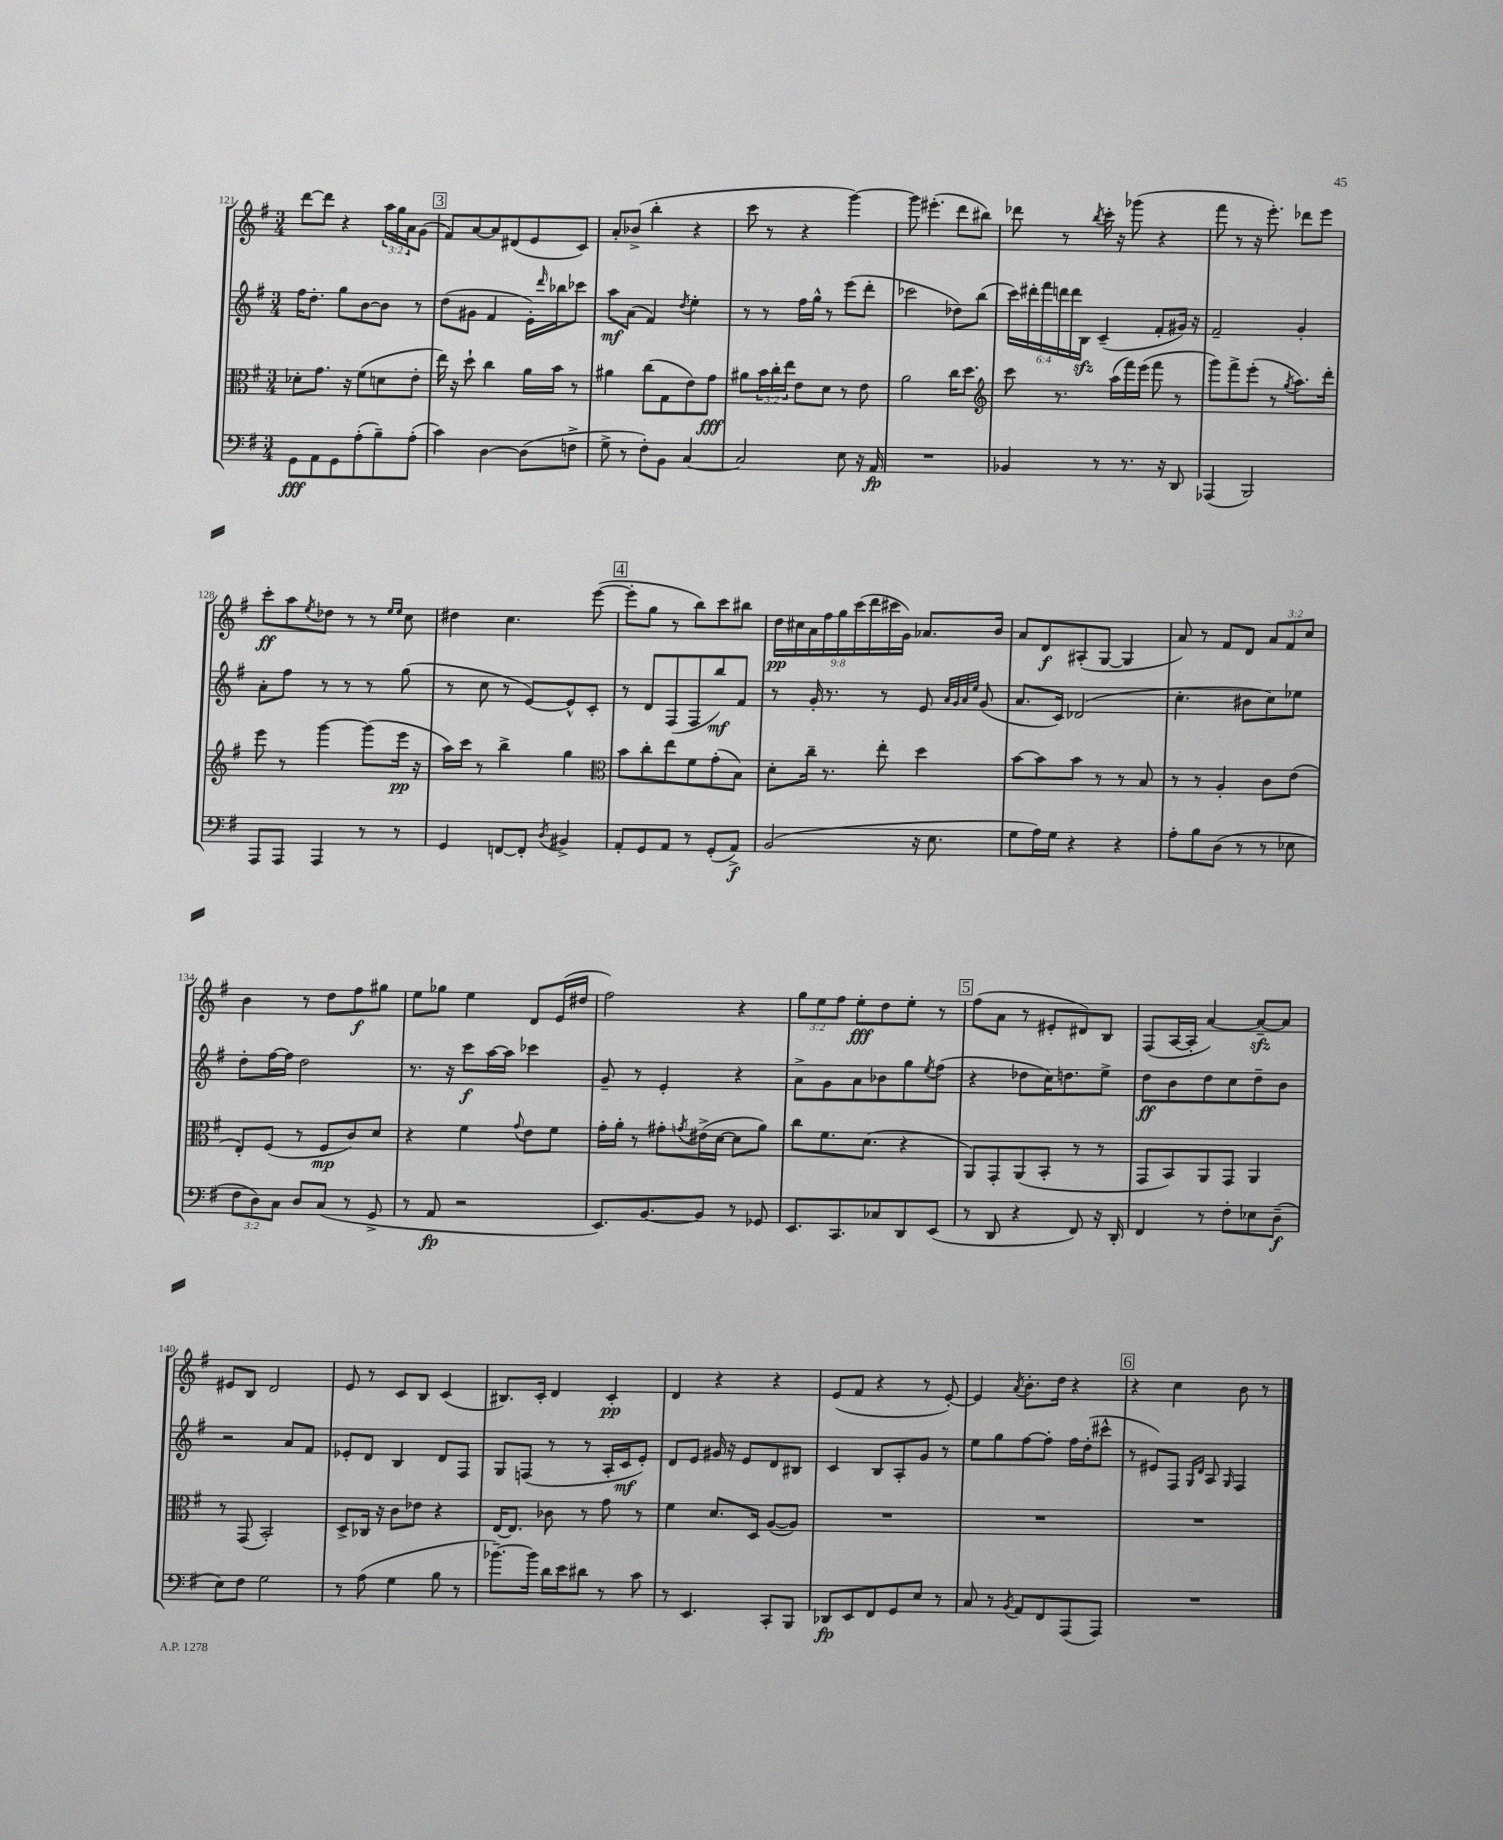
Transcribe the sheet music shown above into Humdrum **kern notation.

**kern	**dynam	**kern	**dynam	**kern	**dynam	**kern	**dynam
*part4	*part4	*part3	*part3	*part2	*part2	*part1	*part1
*staff4	*staff4	*staff3	*staff3	*staff2	*staff2	*staff1	*staff1
*clefF4	*	*clefC3	*	*clefG2	*	*clefG2	*
*k[f#]	*	*k[f#]	*	*k[f#]	*	*k[f#]	*
*M3/4	*	*M3/4	*	*M3/4	*	*M3/4	*
=121	=121	=121	=121	=121	=121	=121	=121
8GG\L	fff	8d-X'\L	.	16ff#\KL	.	[8ddd\L	.
.	.	.	.	8.dd'\J	.	.	.
8AA\	.	8.g\J	.	.	.	8ddd\J]	.
8GG\	.	.	.	8gg\L	.	4r	.
.	.	16r	.	.	.	.	.
(8A'\	.	(8f#\L	.	[8b\	.	.	.
8B~\)	.	8dn\	.	8b\J]	.	24aa\LL	.
.	.	.	.	.	.	24gg\	.
.	.	.	.	.	.	24a\J	.
(8A'\J	.	8e'\J	.	8r	.	(8g\J	.
!!LO:REH:place=s1:t=3
=122	=122	=122	=122	=122	=122	=122	=122
4c\)	.	16ee\)	.	(8dd\L	.	8f#/L)	.
.	.	16r	.	.	.	.	.
.	.	8dd`\	.	8g#X\J	.	[8a/	.
[4D\	.	4cc\	.	4f#/	.	8a/]	.
.	.	.	.	.	.	(8d#X/	.
(8D\L]	.	16a\LL	.	16e'\LL)	.	8e/	.
.	.	.	.	16qqddd/	.	.	.
.	.	16b\JJ	.	16bb-X\J	.	.	.
8Fn^\J	.	8r	.	8ccc-X\J	.	8c/J)	.
=123	=123	=123	=123	=123	=123	=123	=123
8G^\	.	4a#X\	.	8aa\L	mf	8a'/L	.
8r	.	.	.	(8a\J	.	(8b-X^/J	.
8F#'\L)	.	(8cc\L	.	4f#/)	.	4bb'\	.
8BB\J	.	8G\	.	.	.	.	.
.	.	.	.	8qdd/	.	.	.
[4C/	.	8e\)	.	4ee'\	.	4r	.
.	.	8g\J	fff	.	.	.	.
=124	=124	=124	=124	=124	=124	=124	=124
2C/]	.	8a#X\L	.	8r	.	8ccc\	.
.	.	24b\L	.	8r	.	8r	.
.	.	24cc'\	.	.	.	.	.
.	.	24ee\JJ	.	.	.	.	.
.	.	8e\L	.	16ff#\LL	.	4r	.
.	.	.	.	16gg^^\JJ	.	.	.
.	.	8d\J	.	8r	.	.	.
8E\	.	8r	.	(8eee\L	.	[4ggg\)	.
16r	.	8e\	.	8ddd'\J	.	.	.
16AA/	fp	.	.	.	.	.	.
=125	=125	=125	=125	=125	=125	=125	=125
2.r	.	2a\	.	2ccc-X\	.	8ggg\]	.
.	.	.	.	.	.	(4.eee#X'\	.
.	.	16cc\KL	.	8dd-X\L)	.	8ddd\L	.
.	.	8.dd\J	.	.	.	.	.
.	.	.	.	(8bb\J	.	8bb#X\J)	.
=126	=126	=126	=126	=126	=126	=126	=126
*	*	*clefG2	*	*	*	*	*
4BB-X/	.	8ccc\	.	24ccc\LL)	.	8ddd-X\	.
.	.	.	.	24ddd#X'\	.	.	.
.	.	.	.	24fff#\	.	.	.
.	.	8.r	.	24dddn\	.	8r	.
.	.	.	.	24ddd\	.	.	.
.	.	.	.	24Bzz\JJ	.	.	.
.	.	.	.	.	.	8qbb/	.
8r	.	.	.	(4c~/	.	16ccc'\	.
.	.	(16aa\LL	.	.	.	16r	.
8.r	.	16fff#\)	.	.	.	(8ggg-X\	.
.	.	(16eee\JJ	.	.	.	.	.
.	.	8fff#\	.	8f#'/L	.	4r	.
16r	.	.	.	.	.	.	.
8DD/	.	8r	.	16g#X/Jk)	.	.	.
.	.	.	.	16r	.	.	.
=127	=127	=127	=127	=127	=127	=127	=127
(4AAA-X/	.	8ggg\L)	.	2f#~/	.	8fff#\	.
.	.	8fff#^\	.	.	.	8r	.
2BBB/)	.	(8eee'\J	.	.	.	16r	.
.	.	.	.	.	.	8.eee'\)	.
.	.	8r	.	.	.	.	.
.	.	8qgg/	.	.	.	.	.
.	.	8.aa\L)	.	4g'/	.	8ddd-X\L	.
.	.	.	.	.	.	8eee\J	.
.	.	16ddd'\Jk	.	.	.	.	.
!!LO:LB:g=z
=128	=128	=128	=128	=128	=128	=128	=128
8AAA/L	.	8eee\	.	8a'\L	.	8ccc'\L	ff
8AAA/J	.	8r	.	8ff#\J	.	8aa\	.
.	.	.	.	.	.	8qee/	.
4AAA/	.	[4ggg\	.	8r	.	8dd-X\J	.
.	.	.	.	8r	.	8r	.
8r	.	(8ggg\L]	.	8r	.	8r	.
.	.	.	.	.	.	16qqee/LL	.
.	.	.	.	.	.	16qqee/JJ	.
8r	.	16eee\Jk	pp	(8gg\	.	8cc\	.
.	.	16r	.	.	.	.	.
=129	=129	=129	=129	=129	=129	=129	=129
4GG/	.	16aa\LL)	.	8r	.	4dd#X\	.
.	.	16ccc\JJ	.	.	.	.	.
.	.	8r	.	8cc\	.	.	.
[8FFn/L	.	4bb^\	.	8r	.	4.cc\	.
8FF'/J]	.	.	.	[8e/L)	.	.	.
8qD/	.	.	.	.	.	.	.
4BB#X^/	.	4gg\	.	8e^^/]	.	.	.
.	.	.	.	8c'/J	.	([8eee\	.
!!LO:REH:place=s1:t=4
=130	=130	=130	=130	=130	=130	=130	=130
*	*	*clefC3	*	*	*	*	*
8AA'/L	.	8b\L	.	8r	.	8eee'\L]	.
8GG/	.	8cc'\	.	8d/L	.	8gg\J	.
8AA/J	.	8ee\	.	(8F#/	.	8r	.
8r	.	8f#\	.	8F#/	.	8bb\L)	.
(8GG'/L	.	(8g'\	.	8bb/)	mf	8ccc\	.
8AA^/J)	f	8B\J)	.	8f#/J	.	8bb#X\J	.
=131	=131	=131	=131	=131	=131	=131	=131
(2BB/	.	8d'\L	.	8r	.	18dd\LL	pp
.	.	.	.	.	.	18cc#X\	.
.	.	.	.	.	.	18a\	.
.	.	16cc~\Jk	.	16g'/	.	.	.
.	.	.	.	.	.	18ff#\	.
.	.	8.r	.	8.r	.	.	.
.	.	.	.	.	.	18gg\	.
.	.	.	.	.	.	(18ccc\	.
.	.	.	.	.	.	18ddd\	.
.	.	8ee'\	.	8r	.	.	.
.	.	.	.	.	.	18ccc#X\	.
.	.	.	.	.	.	18g\JJ)	.
16r	.	4dd\	.	8e/	.	8.a-X/L	.
8.E\	.	.	.	.	.	.	.
.	.	.	.	32qqa/LLL	.	.	.
.	.	.	.	32qqg/	.	.	.
.	.	.	.	32qqa/	.	.	.
.	.	.	.	32qqee/JJJ	.	.	.
.	.	.	.	(8g/	.	.	.
.	.	.	.	.	.	16b/Jk	.
=132	=132	=132	=132	=132	=132	=132	=132
8G\L	.	[8b\L	.	8.a/L	.	8a/L	.
16A\L)	.	8b\]	.	.	.	8d/	f
16G\JJ	.	.	.	16c/Jk)	.	.	.
4r	.	8b\J	.	(2d-X/	.	(8A#X'/	.
.	.	8r	.	.	.	[8G/J	.
4r	.	8r	.	.	.	4G/]	.
.	.	8B/	.	.	.	.	.
=133	=133	=133	=133	=133	=133	=133	=133
8A'\L	.	8r	.	4.cc'\	.	8a/)	.
8B\	.	8r	.	.	.	8r	.
(8D\J	.	4A'/	.	.	.	8f#/L	.
8r	.	.	.	8b#X\L	.	8d/J	.
8r	.	8c\L	.	8cc\)	.	12a/L	.
.	.	.	.	.	.	12f#/	.
8E-X\	.	(8e\J	.	8ee-X\J	.	.	.
.	.	.	.	.	.	12cc/J	.
!!LO:LB:g=z
=134	=134	=134	=134	=134	=134	=134	=134
12F#\L	.	8E'/L)	.	8dd'\L	.	4b\	.
12D\)	.	.	.	.	.	.	.
.	.	(8F#/J	.	[16ff#\L	.	.	.
12C\J	.	.	.	.	.	.	.
.	.	.	.	16ff#\JJ]	.	.	.
8D/L	.	8r	.	2dd\	.	8r	.
(8C/J	.	8F#/L	mp	.	.	8dd\L	.
8r	.	8c/)	.	.	.	8ff#\	f
8GG^/	.	8d/J	.	.	.	8gg#X\J	.
=135	=135	=135	=135	=135	=135	=135	=135
8r	.	4r	.	8.r	.	8ee\L	.
8AA/	fp	.	.	.	.	8gg-X\J	.
.	.	.	.	16r	.	.	.
2r	.	4f#\	.	8ccc\L	f	4ee\	.
.	.	.	.	[16aa\L	.	.	.
.	.	.	.	16aa\JJ]	.	.	.
.	.	8qqg/	.	.	.	.	.
.	.	8e\L	.	4ccc-X\	.	8d/L	.
.	.	8f#\J	.	.	.	(16e/L	.
.	.	.	.	.	.	16dd#X/JJ	.
=136	=136	=136	=136	=136	=136	=136	=136
8.EE/L)	.	16g'\LL	.	8g~/	.	2ff#\)	.
.	.	16a'\JJ	.	.	.	.	.
.	.	8r	.	8r	.	.	.
[8.BB/	.	.	.	.	.	.	.
.	.	8g#X'\L	.	4e'/	.	.	.
.	.	8qgn/	.	.	.	.	.
8BB/J]	.	(16e#X^\L	.	.	.	.	.
.	.	[16d\JJ	.	.	.	.	.
8r	.	8d\L]	.	4r	.	4r	.
8GG-X/	.	8a\J)	.	.	.	.	.
=137	=137	=137	=137	=137	=137	=137	=137
8.EE/L	.	8cc\L	.	8a^\L	.	12gg\L	.
.	.	.	.	.	.	12ee\	.
.	.	8.f#\	.	8g\	.	.	.
.	.	.	.	.	.	12ff#\J	.
8.CC/	.	.	.	.	.	.	.
.	.	.	.	8a\	.	8ee'\L	fff
.	.	(8.d\J	.	.	.	.	.
8C-X/	.	.	.	8b-X\	.	8dd\	.
8DD/	.	4r	.	8gg\	.	8ee'\J	.
.	.	.	.	8qee/	.	.	.
(8EE/J	.	.	.	(8ff#\J	.	8r	.
!!LO:REH:place=s1:t=5
=138	=138	=138	=138	=138	=138	=138	=138
8r	.	8AA/L)	.	4r	.	(8ff#\L	.
8DD/	.	8GG'/	.	.	.	8a\J	.
4r	.	(8AA/	.	8dd-X\L	.	8r	.
.	.	8BB'/J	.	16cc\K)	.	8e#X'/L	.
.	.	.	.	8.ddn\	.	.	.
8FF#/)	.	8r	.	.	.	8d#X/)	.
16r	.	8r	.	8ee^\J	.	8B/J	.
16DD'/	.	.	.	.	.	.	.
=139	=139	=139	=139	=139	=139	=139	=139
4FF#/	.	8GG/L	.	8dd\L	ff	(8F#/L	.
.	.	8BB/)	.	8b\	.	[16A/L	.
.	.	.	.	.	.	16A'/JJ]	.
8r	.	8AA/	.	8dd\	.	[4a/)	.
8F#'\L	.	8GG/J	.	8cc\	.	.	.
8E-X\	.	4AA/	.	8dd~\	.	8azz~/L_	.
(8D~\J	f	.	.	8b\J	.	8a/J]	.
!!LO:LB:g=z
=140	=140	=140	=140	=140	=140	=140	=140
8E\L)	.	8r	.	2r	.	8e#X/L	.
8F#\J	.	(8GG/	.	.	.	8B/J	.
2G\	.	2BB'/)	.	.	.	2d/	.
.	.	.	.	8a/L	.	.	.
.	.	.	.	8f#/J	.	.	.
=141	=141	=141	=141	=141	=141	=141	=141
8r	.	8D^/L	.	8e-X'/L	.	8e/	.
(8A\	.	16C-X/Jk	.	8d/J	.	8r	.
.	.	16r	.	.	.	.	.
4G\	.	8c\L	.	4B/	.	8c/L	.
.	.	8e-X\J	.	.	.	8B/J	.
8B\	.	4r	.	8d/L	.	(4c/	.
8r	.	.	.	8F#/J	.	.	.
=142	=142	=142	=142	=142	=142	=142	=142
[8.b-X~\L)	.	[16E/KL	.	8G/L	.	8.B#X/L)	.
.	.	8.E/J]	.	.	.	.	.
.	.	.	.	(8Fn/J	.	.	.
16b-\Jk]	.	.	.	.	.	16c'/Jk	.
16d\LL	.	8c-X\	.	8r	.	4d/	.
16e\J	.	.	.	.	.	.	.
8d#X\J	.	8r	.	8r	.	.	.
8r	.	8g\	.	16A'/LL	.	4c'/	pp
.	.	.	.	16c/J	mf	.	.
8c\	.	8r	.	8e'/J)	.	.	.
=143	=143	=143	=143	=143	=143	=143	=143
8r	.	4f#\	.	8d/L	.	4d/	.
4.EE/	.	.	.	8e/J	.	.	.
.	.	8.d/L	.	16g#X/	.	4r	.
.	.	.	.	16r	.	.	.
.	.	.	.	8e/L	.	.	.
.	.	16D/Jk	.	.	.	.	.
8CC'/L	.	([8A/L	.	8d/	.	4r	.
8BBB/J	.	8A/J])	.	8B#X/J	.	.	.
=144	=144	=144	=144	=144	=144	=144	=144
8DD-X/L	fp	2.r	.	4c/	.	(8e/L	.
8EE/	.	.	.	.	.	8f#/J	.
8FF#/	.	.	.	8B/L	.	4r	.
8GG/	.	.	.	8A'/	.	.	.
8E/J	.	.	.	8g/J	.	8r	.
8r	.	.	.	8r	.	[8e'/)	.
=145	=145	=145	=145	=145	=145	=145	=145
8C/	.	2.r	.	8ee\L	.	4e/]	.
8r	.	.	.	8gg\	.	.	.
8qBB/	.	.	.	.	.	8qa/	.
8AA/L	.	.	.	[8ff#\	.	8.b'\L	.
8FF#/	.	.	.	8ff#'\J]	.	.	.
.	.	.	.	.	.	16dd\Jk	.
(8AAA/	.	.	.	16ff#\LL	.	4r	.
.	.	.	.	(16dd'\J	.	.	.
8AAA/J)	.	.	.	8ccc#X^^\J	.	.	.
!!LO:REH:place=s1:t=6
=146	=146	=146	=146	=146	=146	=146	=146
2.r	.	2.r	.	8r	.	4r	.
.	.	.	.	8e#X/L)	.	.	.
.	.	.	.	8F#/J	.	4cc\	.
.	.	.	.	16qqG/LL	.	.	.
.	.	.	.	16qqd/JJ	.	.	.
.	.	.	.	8A/	.	.	.
.	.	.	.	16qqG/	.	.	.
.	.	.	.	4F#/	.	8b\	.
.	.	.	.	.	.	8r	.
==	==	==	==	==	==	==	==
*-	*-	*-	*-	*-	*-	*-	*-
